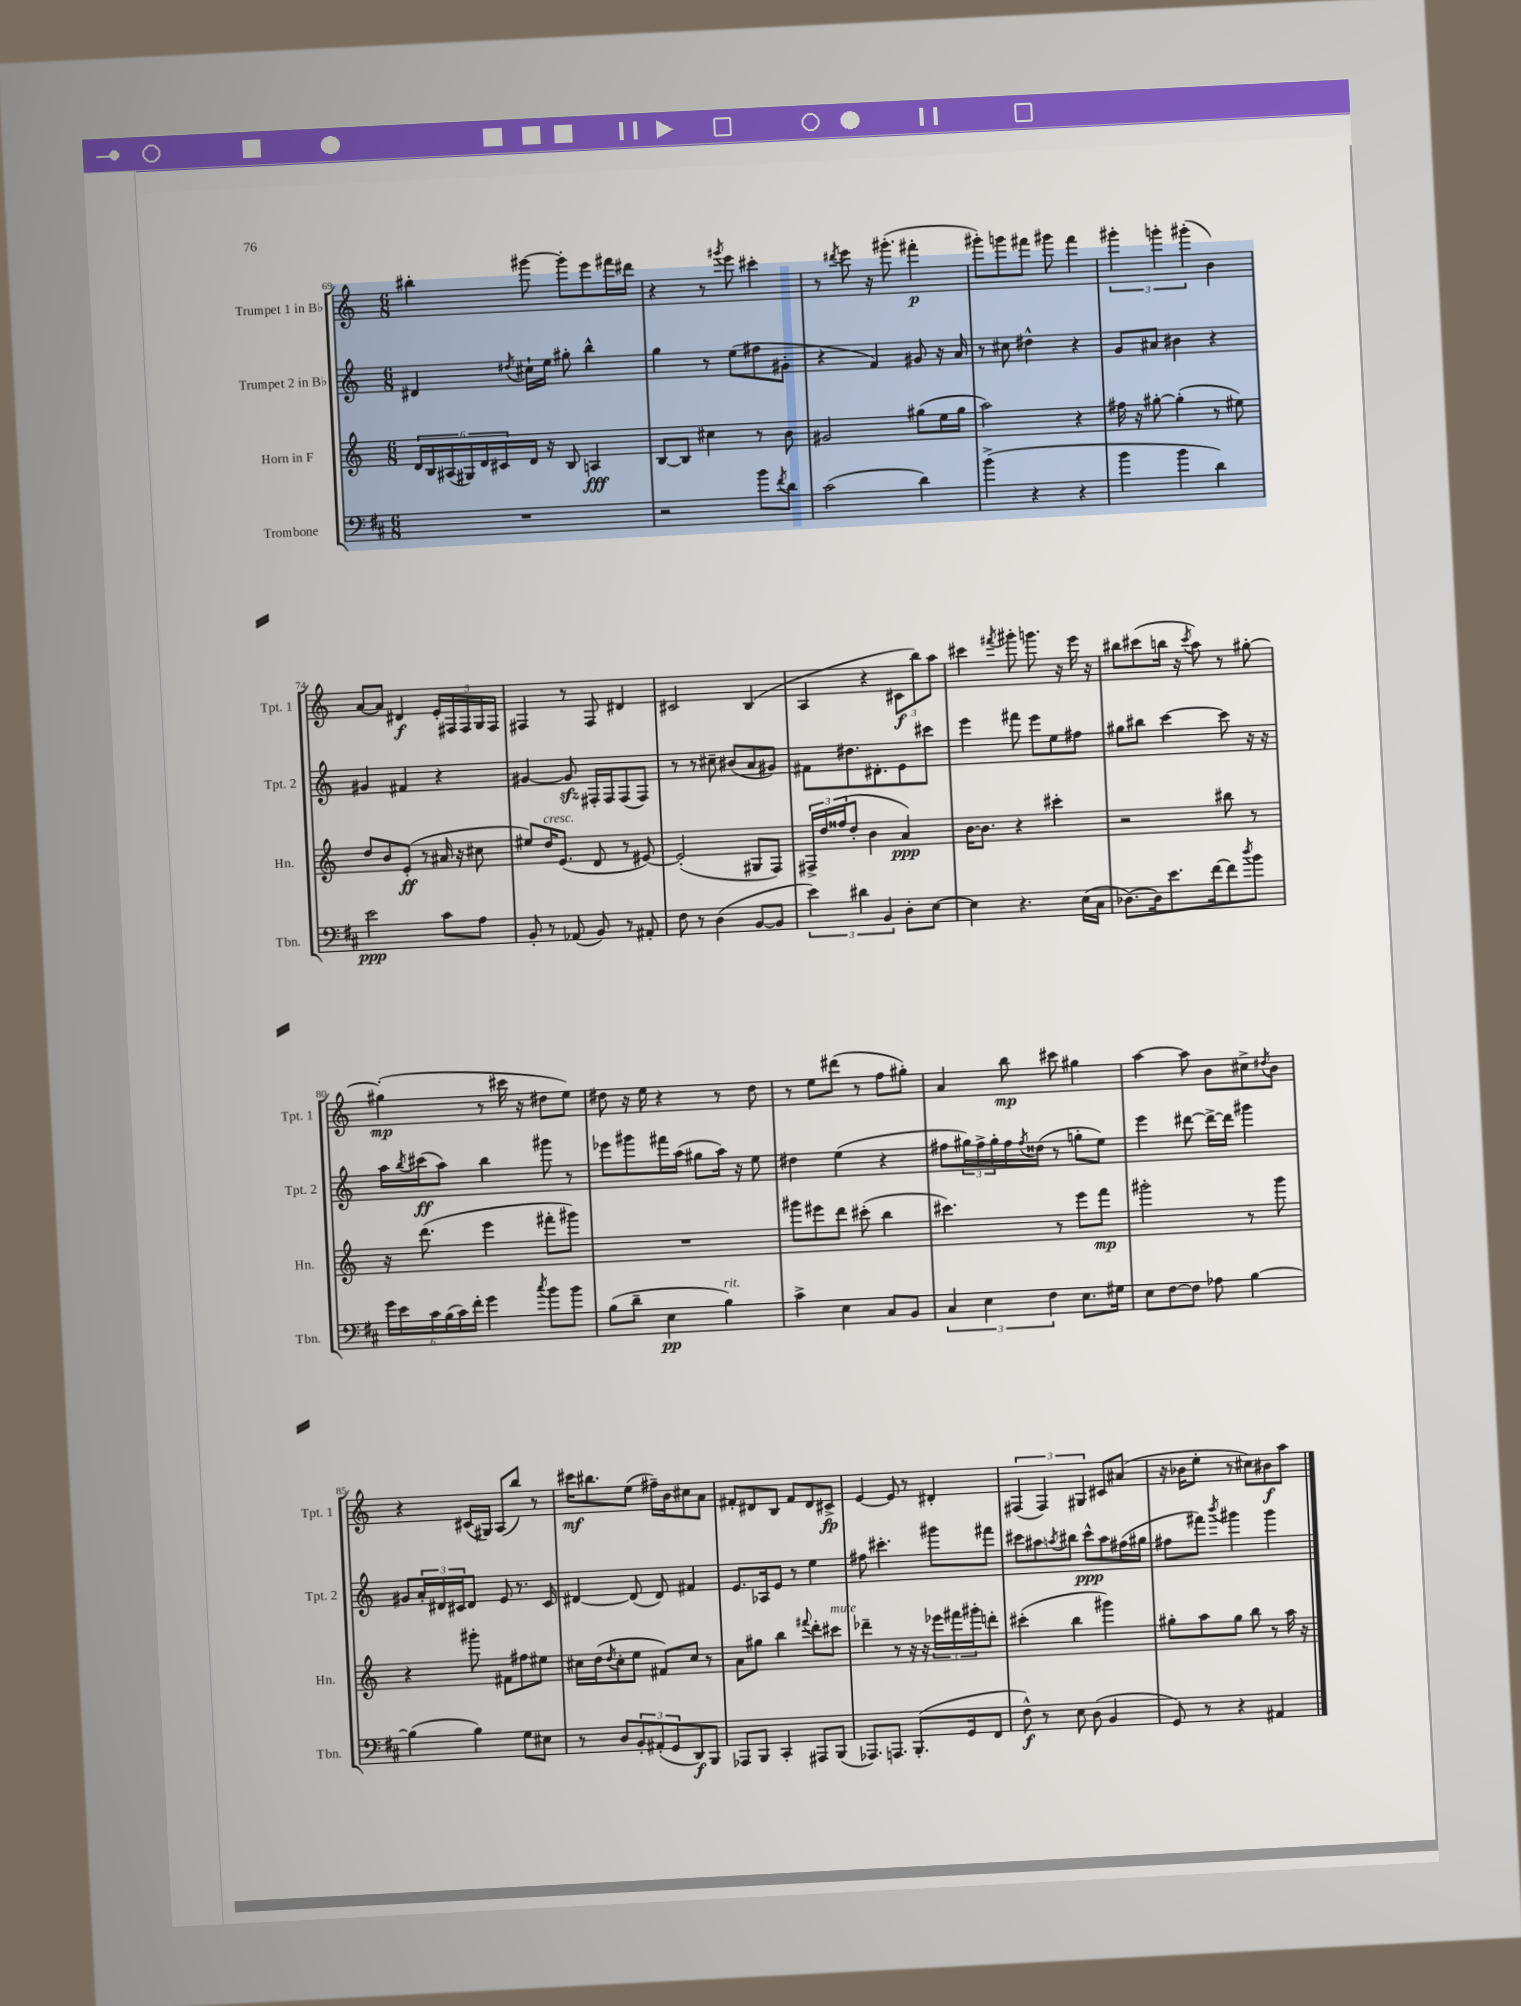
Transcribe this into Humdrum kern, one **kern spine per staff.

**kern	**kern	**kern	**kern
*staff4	*staff3	*staff2	*staff1
*clefF4	*clefG2	*clefG2	*clefG2
*k[f#c#]	*k[]	*k[]	*k[]
*M6/8	*M6/8	*M6/8	*M6/8
2.r	24d	4d#	4bb#'
.	24B	.	.
.	(24A#	.	.
.	24G#)	.	.
.	24d	.	.
.	24c#	.	.
.	.	8qdd#	.
.	16d	16cc#`	[8ggg#
.	16r	16ee	.
.	8B	8gg#'	8ggg#']
.	4A	4bb^^	8eee
.	.	.	16fff#
.	.	.	16ddd#
=	=	=	=
2r	[8B	4gg	4r
.	8B]	.	.
.	4cc#	8r	8r
.	.	.	8qggg#
.	.	(8ee	8eee
8b	8r	8ff#	4ccc#'
8qf#	.	.	.
8d	8b	8g#'	.
=	=	=	=
(2c#	2g#	4r	8r
.	.	.	8qddd#
.	.	.	8eee
.	.	4f)	16r
.	.	.	(8.ggg#'
4d)	(8gg#	8g#	4fff#'
.	16ee	16r	.
.	16gg#	16a	.
=	=	=	=
(4b^	2aa)	8r	8ggg#')
.	.	8cc#	8ggg
4r	.	4dd#^^	8fff#
.	.	.	8ggg#
4r	4r	4r	4fff#
=	=	=	=
4b	16ff#	8g	6ggg#'
.	16r	.	.
.	[8gg#'	8a#	.
.	.	.	6ggg'
4b	(4gg#']	4b#	.
.	.	.	(6ggg#'
4d)	8r	4r	4b)
.	8ee#)	.	.
=	=	=	=
2e	8dd	4g#	[8a
.	8b	.	8a]
.	(8e'	4f#	4d#
.	8r	.	.
8c#	16a#	4r	20e'
.	.	.	20F#
.	16r	.	.
.	.	.	20F#
8A	8cc#	.	.
.	.	.	20G
.	.	.	20F#
=	=	=	=
8BB'	8ee#)	[4g#	4F#
8r	16dd	.	.
.	(8.e	.	.
(8AA-	.	8g#]	8r
8BB)	8d	16F#'	8F#
.	.	16F#	.
8r	8r	(8F#	4d#
8AA#'	[8e#)	8F#)	.
=	=	=	=
8F#	(2e#']	8r	2c#
8r	.	8r	.
(4D	.	8cc#~	.
.	.	(8b#	.
[8BB	8G#	8a	(4B
8BB]	8F)	8g#)	.
=	=	=	=
6e)	24F#^	8f#	4A
.	24dd	.	.
.	(24ff##	.	.
.	8dd'	8.dd#	.
6d#	.	.	.
.	4b	.	4r
.	.	8.d#'	.
6BB	.	.	.
8D'	4a)	8e	12c#
.	.	.	12bb)
[8E	.	8ccc#	.
.	.	.	12aa
=	=	=	=
4E]	[16b	4eee	4ccc#
.	8.b]	.	.
.	.	.	8qfff#
4.r	4r	8fff#	8ggg#'
.	.	8eee	8.ggg
.	4ccc#'	8ee	.
.	.	.	16r
(16E	.	8ff#	16eee
16C#	.	.	16r
=	=	=	=
[8.D-)	2r	8gg#	8bb#
.	.	8bb#	(8ccc#
16D-]	.	.	.
8.e	.	[4ccc	16bb
.	.	.	16r
.	.	.	8qccc#
.	.	.	8aa)
[16f#	.	.	.
8f#]	8bb#	8ccc]	8r
8qdd	.	.	.
8b	8r	16r	[8gg#'
.	.	16r	.
=	=	=	=
24g	16r	16aa	(4gg#']
24e	.	.	.
.	.	8qbb	.
.	(8.ddd	(16ccc#	.
24c#	.	.	.
(24B	.	8aa)	.
24c#)	.	.	.
24f#'	.	.	.
4g	4eee	4bb	8r
.	.	.	16ccc#
.	.	.	16r
8qcc#	.	.	.
8b	8fff#'	8ggg#	8dd#
8b	8ggg#)	8r	8ee)
=	=	=	=
(8B	2.r	8eee-	8dd#
8d~	.	8ggg#	16r
.	.	.	16ee
4E	.	16fff#	4r
.	.	(16aa	.
.	.	8gg#	.
4B)	.	16aa)	8r
.	.	16r	.
.	.	8ee	8dd#
=	=	=	=
4c#^	8ggg#	4dd#	8r
.	8eee#	.	8ee
4E	8ddd	(4ee	(8ddd#
.	(8ccc#'	.	8r
8C#	4bb	4r	8ff
8BB	.	.	8gg#')
=	=	=	=
6C#	4.ccc#)	8ff#	4a
.	.	24gg#)	.
6E	.	24ff#^	.
.	.	24gg#'	.
.	.	16ff#	8bb
.	.	8qff#	.
.	.	(16dd##	.
6F#	.	.	.
.	8r	8r	8ccc#
8.E	8eee	8gg'	4gg#
.	8fff	8ee)	.
16G#	.	.	.
=	=	=	=
8E	2ggg#'	4eee	[4aa
[8F#	.	.	.
8F#]	.	[8ddd#	8aa]
8A-	.	16ddd#^_	8b
.	.	16ddd#]	.
[4B	8r	4ggg#	8cc#^
.	.	.	8qdd#
.	8ggg#	.	8b
=	=	=	=
(4B]	4r	8g#	4r
.	.	24a'	.
.	.	24d#	.
.	.	24c#	.
4B)	8ggg#'	8d#	(16c#
.	.	.	16G#)
.	8f#	8e	(8A
8G	8ff#	8.r	8bb)
8E#	8ee#	.	8r
.	.	16c#	.
=	=	=	=
8r	16cc#	[4d#	16ccc#
.	(16dd	.	8.bb#
.	8qdd	.	.
8D	8cc#'	.	.
12BB'	8ee	(8d#]	(8ee
(12AA#'	.	.	.
.	8f#)	8d#)	16ff#~)
12GG	.	.	.
.	.	.	16b
8DD)	8cc#	4f#	8cc#
8BBB	8r	.	8a
=	=	=	=
8AAA-	8a	8.e	8f#'
8BBB	8gg#	.	8d#
.	.	16A-	.
4CC#'	4bb	8e	8B
.	.	8r	8f#
.	8qqfff#	.	.
8AAA#	8ddd'	4ee	8d#
(8BBB	8ccc#	.	8c#^
=	=	=	=
8.AAA-)	4ddd-~	8ff#	[4e
.	.	4.ccc#'	.
8.AAA	.	.	.
.	8r	.	8e]
(8.BBB'	16r	.	8r
.	16r	.	.
.	24eee-	8ggg#	4d#'
.	24fff#	.	.
16GG	.	.	.
.	24ggg#'	.	.
8FF#	8ddd'	8fff#	.
=	=	=	=
8F#^^)	(4ccc#'	8ccc#	(6F#
8r	.	8aa#	.
.	.	.	6F#)
.	.	8qaa	.
8E	4bb	8bb#	.
.	.	.	6G#
(8D	.	8ccc#^^	.
4BB	4ggg#)	8aa	8c#
.	.	(16ff#	(8a#
.	.	16gg#	.
=	=	=	=
8GG)	8gg#'	8ff#	16r
.	.	.	16b-
8r	8aa	8fff#)	8ee'
.	.	8qbbb	.
4r	8gg#	4ggg#	8r
.	8bb	.	8cc#)
4AA#	8r	4ggg#	8b#
.	16aa	.	8aa
.	16r	.	.
==	==	==	==
*-	*-	*-	*-
